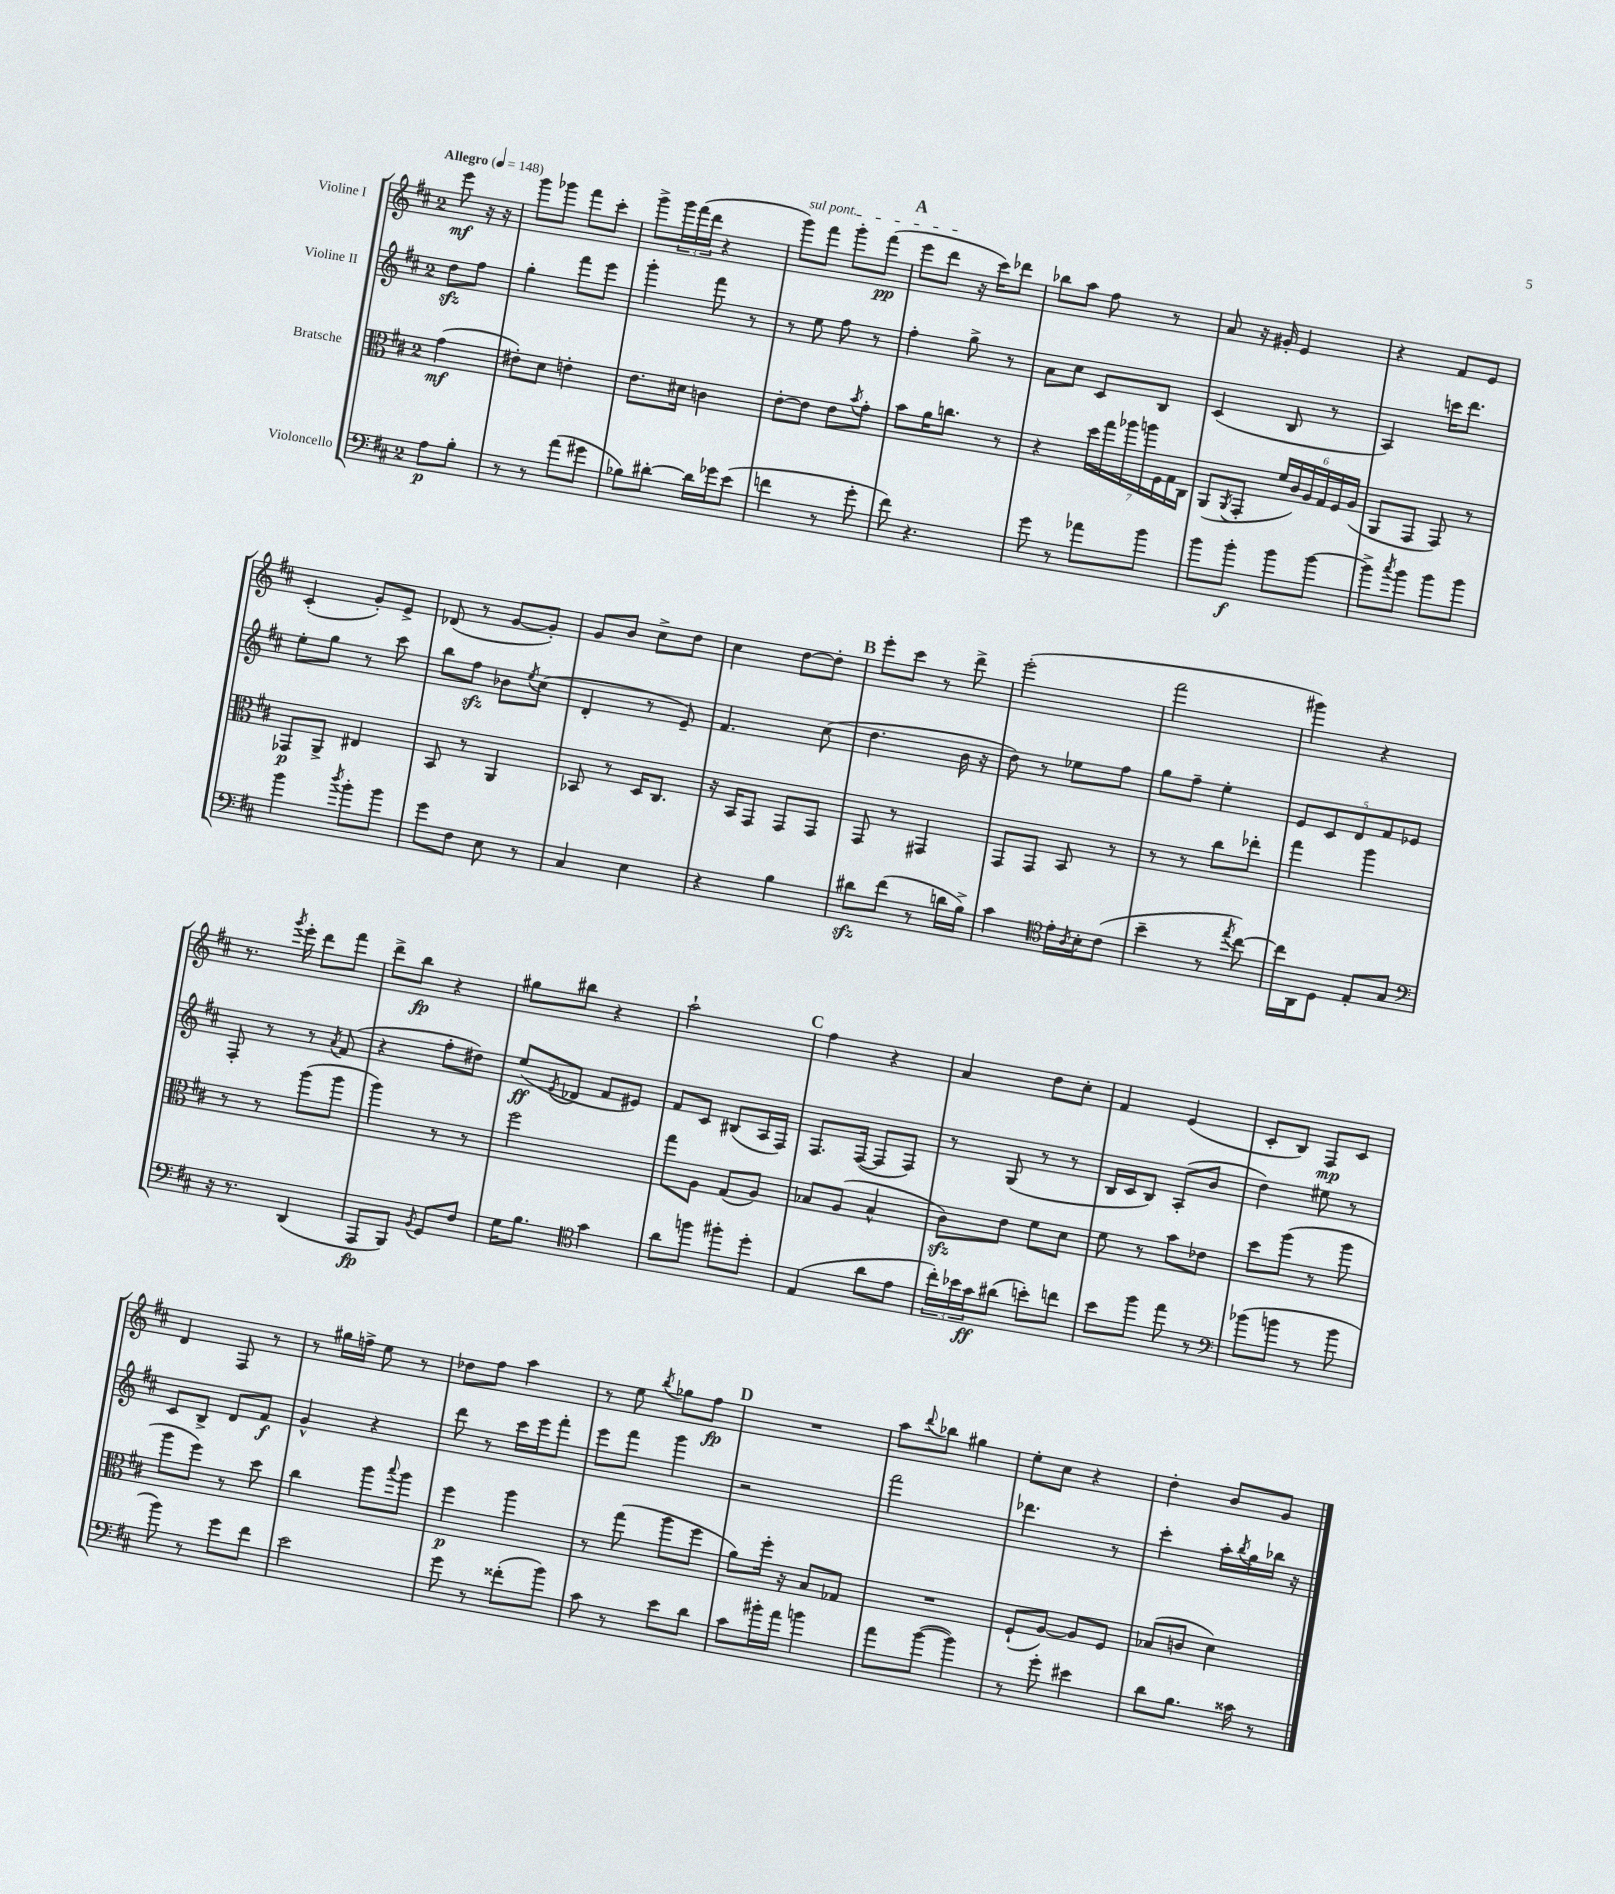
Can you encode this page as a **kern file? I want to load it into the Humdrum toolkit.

**kern	**dynam	**kern	**dynam	**kern	**dynam	**kern	**dynam
*part4	*part4	*part3	*part3	*part2	*part2	*part1	*part1
*staff4	*staff4	*staff3	*staff3	*staff2	*staff2	*staff1	*staff1
*I"Violoncello	*	*I"Bratsche	*	*I"Violine II	*	*I"Violine I	*
*clefF4	*	*clefC3	*	*clefG2	*	*clefG2	*
*k[f#c#]	*	*k[f#c#]	*	*k[f#c#]	*	*k[f#c#]	*
*M2/4	*	*M2/4	*	*M2/4	*	*M2/4	*
*MM148	*	*MM148	*	*MM148	*	*MM148	*
=	=	=	=	=	=	=	=
!	!	!	!	!	!	!LO:TX:a:B:t=Allegro	!
8A\L	p	(4g\	mf	8ddzz\L	.	8eee\	mf
8B'\J	.	.	.	8ff#\J	.	16r	.
.	.	.	.	.	.	16r	.
=1	=1	=1	=1	=1	=1	=1	=1
8r	.	8e#X'\L)	.	4gg'\	.	8ggg\L	.
8r	.	8d\J	.	.	.	8ggg-X\J	.
(8a\L	.	4en'\	.	8fff#\L	.	8fff#\L	.
8g#X\J	.	.	.	8eee\J	.	8ccc#'\J	.
=2	=2	=2	=2	=2	=2	=2	=2
8B-X\L)	.	8.e\L	.	4ggg'\	.	8ggg^\L	.
[8d#X'\J	.	.	.	.	.	24ggg\L	.
.	.	.	.	.	.	(24fff#\	.
.	.	16d#X\Jk	.	.	.	.	.
.	.	.	.	.	.	24ddd\JJ	.
16d#\LL]	.	4cn\	.	8fff#\	.	4r	.
16g-X\J	.	.	.	.	.	.	.
(8e\J	.	.	.	8r	.	.	.
=3	=3	=3	=3	=3	=3	=3	=3
!	!	!	!	!	!	!LO:TX:a:i:t=sul pont.	!
4fn\	.	[8e'\L	.	8r	.	8ggg\L)	.
.	.	8e\J]	.	8ee\	.	8fff#\J	.
8r	.	8e\L	.	8ff#\	.	8ggg'\L	.
.	.	8qb/	.	.	.	.	.
8g'\	.	8g'\J	.	8r	.	(8fff#\J	pp
!!LO:REH:place=s1:t=A
=4	=4	=4	=4	=4	=4	=4	=4
8f#\)	.	8b\L	.	4ff#'\	.	8eee\L	.
4.r	.	16a\K	.	.	.	8ddd\J	.
.	.	8.ccn\J	.	.	.	.	.
.	.	.	.	8gg^\	.	16r	.
.	.	.	.	.	.	16ccc#\KL)	.
.	.	8r	.	8r	.	8ddd-X\J	.
=5	=5	=5	=5	=5	=5	=5	=5
8g\	.	4r	.	8a\L	.	8bb-X\L	.
8r	.	.	.	8cc#\J	.	8aa\J	.
8a-X\L	.	28dd\LL	.	8c#/L	.	8ff#\	.
.	.	28gg\	.	.	.	.	.
.	.	28aa-X\	.	.	.	.	.
.	.	28aan\	.	.	.	.	.
8b\J	.	.	.	8B/J	.	8r	.
.	.	28F#\	.	.	.	.	.
.	.	28G\	.	.	.	.	.
.	.	28C#\JJ	.	.	.	.	.
=6	=6	=6	=6	=6	=6	=6	=6
8b\L	.	(8AA/L	.	(4c#/	.	8a/	.
.	.	8qAA/	.	.	.	.	.
8b'\J	f	8GG'/J	.	.	.	16r	.
.	.	.	.	.	.	16g#X'/	.
8b\L	.	24f#/LL	.	8B/	.	4e/	.
.	.	24c#/)	.	.	.	.	.
.	.	24A/	.	.	.	.	.
[8b\J	.	24G/	.	8r	.	.	.
.	.	24F#/	.	.	.	.	.
.	.	(24A/JJ	.	.	.	.	.
=7	=7	=7	=7	=7	=7	=7	=7
8b^\L]	.	8AA/L	.	4A/)	.	4r	.
8qcc#/	.	.	.	.	.	.	.
8b\J	.	8GG/J	.	.	.	.	.
8b\L	.	8GG/)	.	16cccn\KL	.	8f#/L	.
.	.	.	.	8.ddd\J	.	.	.
8b\J	.	8r	.	.	.	8e/J	.
!!LO:LB:g=z
=8	=8	=8	=8	=8	=8	=8	=8
4b\	.	8GG-X/L	p	8ee'\L	.	(4c#'/	.
.	.	8AA^/J	.	8gg\J	.	.	.
8qdd/	.	.	.	.	.	.	.
8b'\L	.	4E#X/	.	8r	.	8g'/L)	.
8b\J	.	.	.	8ccc#\	.	8e^/J	.
=9	=9	=9	=9	=9	=9	=9	=9
8g\L	.	8BB/	.	8bb\L	.	(8d-X/	.
8F#\J	.	8r	.	8ff#zz\J	.	8r	.
8E\	.	4AA/	.	8b-X\L	.	[8g/L	.
.	.	.	.	8qee/	.	.	.
8r	.	.	.	(8cc#\J	.	8g'/J])	.
=10	=10	=10	=10	=10	=10	=10	=10
4C#/	.	8BB-X/	.	4d'/	.	8g/L	.
.	.	8r	.	.	.	8b/J	.
4E\	.	16D/KL	.	8r	.	8cc#^\L	.
.	.	8.C#/J	.	.	.	.	.
.	.	.	.	8e~/)	.	8dd\J	.
=11	=11	=11	=11	=11	=11	=11	=11
4r	.	16r	.	4.f#/	.	4cc#\	.
.	.	16BB/KL	.	.	.	.	.
.	.	8GG/J	.	.	.	.	.
4B\	.	8GG/L	.	.	.	[8dd\L	.
.	.	8GG/J	.	(8cc#\	.	8dd'\J]	.
!!LO:REH:place=s1:t=B
=12	=12	=12	=12	=12	=12	=12	=12
8d#Xzz\L	.	8GG/	.	4.dd\	.	8eee'\L	.
(8f#\J	.	8r	.	.	.	8ccc#\J	.
8r	.	4GG#X/	.	.	.	8r	.
16dn\LL	.	.	.	16b\	.	8ddd^\	.
16B^\JJ)	.	.	.	16r	.	.	.
=13	=13	=13	=13	=13	=13	=13	=13
4c#\	.	8GG/L	.	8dd\)	.	(2eee'\	.
.	.	8GG/J	.	8r	.	.	.
*clefC4	*	*	*	*	*	*	*
16e'\LL	.	8BB/	.	8ee-X\L	.	.	.
8qA/	.	.	.	.	.	.	.
16B'\J	.	.	.	.	.	.	.
(8c#\J	.	8r	.	8ff#\J	.	.	.
=14	=14	=14	=14	=14	=14	=14	=14
4b~\	.	8r	.	8gg\L	.	2fff#\	.
.	.	8r	.	8ff#~\J	.	.	.
8r	.	8cc#\L	.	4ee'\	.	.	.
8qee/	.	.	.	.	.	.	.
[8cc#\)	.	8ee-X'\J	.	.	.	.	.
=15	=15	=15	=15	=15	=15	=15	=15
16cc#\LL]	.	4gg\	.	10e/L	.	4ggg#X\)	.
16AA\J	.	.	.	.	.	.	.
.	.	.	.	10c#/	.	.	.
8D\J	.	.	.	.	.	.	.
.	.	.	.	10d/	.	.	.
8E'/L	.	4aa\	.	.	.	4r	.
.	.	.	.	10f#/	.	.	.
8G/J	.	.	.	.	.	.	.
.	.	.	.	10e-X/J	.	.	.
!!LO:LB:g=z
=16	=16	=16	=16	=16	=16	=16	=16
*clefF4	*	*	*	*	*	*	*
16r	.	8r	.	8F#'/	.	8.r	.
8.r	.	.	.	.	.	.	.
.	.	8r	.	8r	.	.	.
.	.	.	.	.	.	8qggg/	.
.	.	.	.	.	.	16eee'\	.
(4DD/	.	(8aa\L	.	8r	.	8ddd\L	.
.	.	.	.	8qa/	.	.	.
.	.	8aa\J	.	(8f#/	.	8fff#\J	.
=17	=17	=17	=17	=17	=17	=17	=17
8AAA/L	fp	4aa\)	.	4r	.	8ddd^\L	.
8BBB/J)	.	.	.	.	.	8bb\J	fp
8qBB/	.	.	.	.	.	.	.
8GG/L	.	8r	.	8ff#'\L	.	4r	.
8F#/J	.	8r	.	8dd#X\J)	.	.	.
=18	=18	=18	=18	=18	=18	=18	=18
16G\KL	.	2ff#\	.	(8ee/L	ff	8gg#X\L	.
8.B\J	.	.	.	.	.	.	.
.	.	.	.	8qe/	.	.	.
.	.	.	.	8d-X/J	.	8bb#X\J	.
*clefC4	*	*	*	*	*	*	*
4g\	.	.	.	8f#/L	.	4r	.
.	.	.	.	8e#X/J)	.	.	.
=19	=19	=19	=19	=19	=19	=19	=19
8a\L	.	8gg\L	.	8f#/L	.	2aa`\	.
8ffn\J	.	8A\J	.	8c#/J	.	.	.
8ff#X'\L	.	(8G/L	.	(8B#X/L	.	.	.
8dd'\J	.	8A/J)	.	16A/L	.	.	.
.	.	.	.	16F#/JJ)	.	.	.
!!LO:REH:place=s1:t=C
=20	=20	=20	=20	=20	=20	=20	=20
(4E/	.	8B-X/L	.	8.F#/L	.	4ff#\	.
.	.	(8A/J	.	.	.	.	.
.	.	.	.	([16F#/Jk	.	.	.
8a\L	.	4B-^^/	.	8F#/L]	.	4r	.
8e\J	.	.	.	8F#/J)	.	.	.
=21	=21	=21	=21	=21	=21	=21	=21
24cc#'\LL)	.	8c#zz\L)	.	8r	.	4a/	.
24b-X\	.	.	.	.	.	.	.
24g\J	ff	.	.	.	.	.	.
(8a#X\J	.	8e\J	.	(8G/	.	.	.
8bn'\L)	.	8f#\L	.	8r	.	8dd\L	.
8ccn\J	.	8d\J	.	8r	.	8cc#'\J	.
=22	=22	=22	=22	=22	=22	=22	=22
8b\L	.	8f#\	.	16B/LL	.	4f#/	.
.	.	.	.	16c#/J	.	.	.
8ff#\J	.	8r	.	8B/J)	.	.	.
8ee\	.	8b\L	.	(8A'/L	.	(4e/	.
8r	.	8e-X\J	.	8b/J	.	.	.
=23	=23	=23	=23	=23	=23	=23	=23
*clefF4	*	*	*	*	*	*	*
(8b-X\L	.	8dd\L	.	4dd\)	.	8c#'/L	.
8bn\J	.	(8aa\J	.	.	.	8B/J)	.
8r	.	8r	.	8ee#X\	.	8F#/L	mp
8b\	.	8aa\	.	8r	.	8c#/J	.
!!LO:LB:g=z
=24	=24	=24	=24	=24	=24	=24	=24
8b\)	.	8aa\L	.	8c#/L	.	4d/	.
8r	.	8ff#\J)	.	8B^/J	.	.	.
8g\L	.	8r	.	8d/L	.	8F#/	.
8f#\J	.	8dd\	.	8f#/J	f	8r	.
=25	=25	=25	=25	=25	=25	=25	=25
2e\	.	4cc#\	.	4g^^/	.	8r	.
.	.	.	.	.	.	16gg#X\LL	.
.	.	.	.	.	.	16ffn^\JJ	.
.	.	8aa\L	.	4r	.	8ee\	.
.	.	8qqbb/	.	.	.	.	.
.	.	8aa\J	.	.	.	8r	.
=26	=26	=26	=26	=26	=26	=26	=26
8g\	.	4ff#\	p	8ddd\	.	8dd-X\L	.
8r	.	.	.	8r	.	8ff#\J	.
(8f##X'\L	.	4aa\	.	16ccc#\LL	.	4aa\	.
.	.	.	.	16eee\J	.	.	.
8b\J)	.	.	.	8fff#'\J	.	.	.
=27	=27	=27	=27	=27	=27	=27	=27
8c#\	.	8r	.	8eee\L	.	8r	.
8r	.	(8gg\	.	8fff#\J	.	8ee\	.
.	.	.	.	.	.	8qbb/	.
8e\L	.	8aa\L	.	4ggg\	.	8gg-X\L	.
8d\J	.	8ff#\J	.	.	.	8ff#\J	fp
!!LO:REH:place=s1:t=D
=28	=28	=28	=28	=28	=28	=28	=28
8c#\L	.	8a\L)	.	2r	.	2r	.
16b#X'\L	.	16ff#'\Jk	.	.	.	.	.
16a\JJ	.	16r	.	.	.	.	.
4bn\	.	8B/L	.	.	.	.	.
.	.	8G-X/J	.	.	.	.	.
=29	=29	=29	=29	=29	=29	=29	=29
8a\L	.	2r	.	2fff#\	.	8aa\L	.
.	.	.	.	.	.	8qqddd/	.
([8b\J	.	.	.	.	.	8bb-X\J	.
4b\])	.	.	.	.	.	4gg#X\	.
=30	=30	=30	=30	=30	=30	=30	=30
8r	.	(8F#`/L	.	4.ddd-X\	.	8ee'\L	.
8g'\	.	[8A/J)	.	.	.	8cc#\J	.
4e#X\	.	8A/L]	.	.	.	4r	.
.	.	8F#/J	.	8r	.	.	.
=31	=31	=31	=31	=31	=31	=31	=31
8d\L	.	(8B-X/L	.	4ccc#'\	.	4dd'\	.
8.B\J	.	8cn/J	.	.	.	.	.
.	.	4d\)	.	16aa'\LL	.	8b/L	.
.	.	.	.	8qbb/	.	.	.
16c##X\	.	.	.	16gg\	.	.	.
8r	.	.	.	16bb-X\JJ	.	8g/J	.
.	.	.	.	16r	.	.	.
==	==	==	==	==	==	==	==
*-	*-	*-	*-	*-	*-	*-	*-
